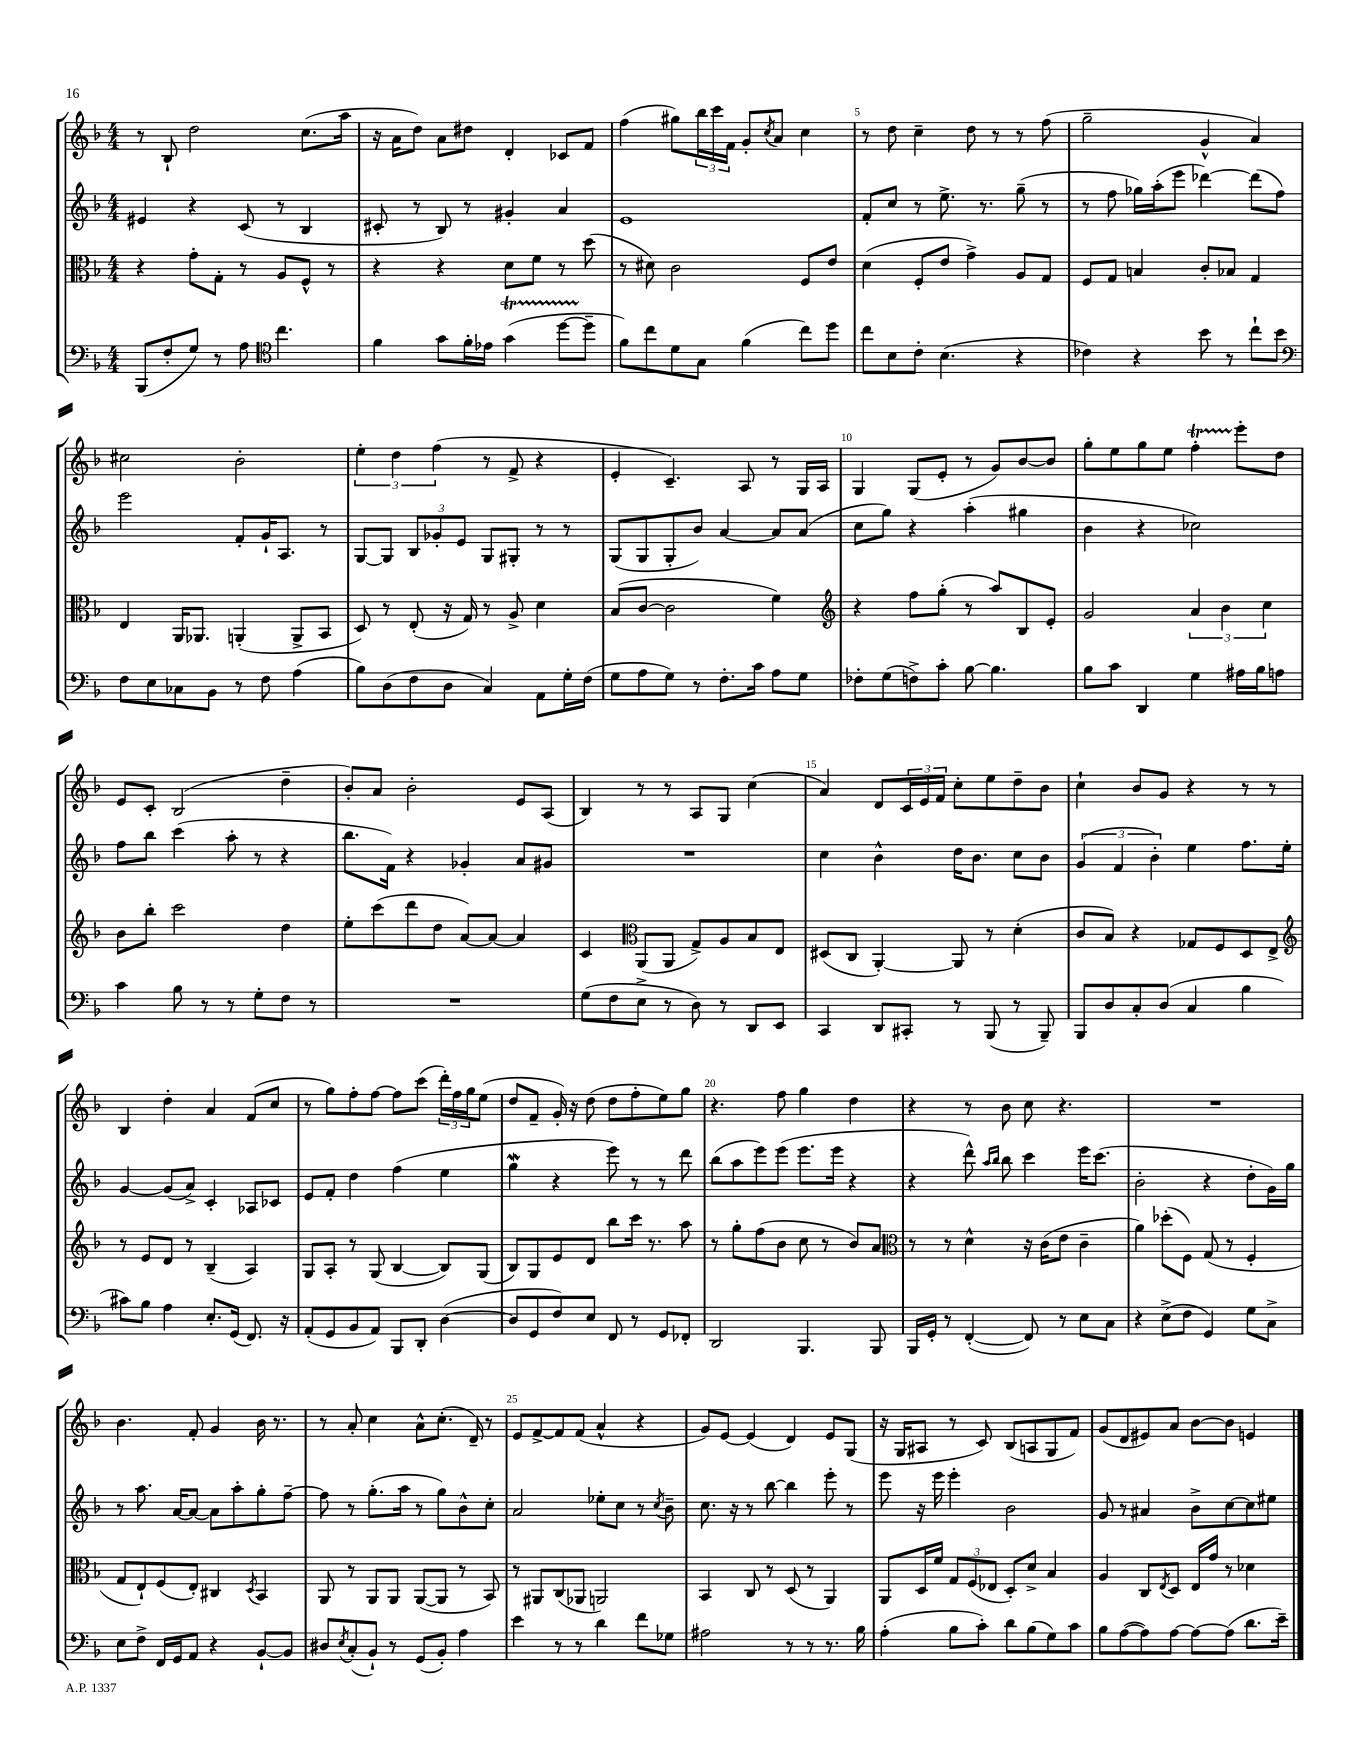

**kern	**kern	**kern	**kern
*staff4	*staff3	*staff2	*staff1
*clefF4	*clefC3	*clefG2	*clefG2
*k[b-]	*k[b-]	*k[b-]	*k[b-]
*M4/4	*M4/4	*M4/4	*M4/4
(8BBB-	4r	4e#	8r
8F'	.	.	8B-`
8G)	8g'	4r	2dd
8r	8G'	.	.
8A	8r	(8c	.
*clefC4	*	*	*
4.cc	8A	8r	.
.	8F^^	4B-	(8.cc
.	8r	.	.
.	.	.	16aa
=	=	=	=
4f	4r	8c#'	16r
.	.	.	16a
.	.	8r	8dd)
8g	4r	8B-)	8a
16f'	.	8r	8dd#
16e-	.	.	.
(4g	8d	4g#'	4d'
.	8f	.	.
[8dd	8r	4a	8c-
8dd~]	(8dd	.	8f
=	=	=	=
8f)	8r	1e	(4ff
8cc	8d#)	.	.
8d	2c	.	8gg#)
8G	.	.	24bb-
.	.	.	24ccc
.	.	.	24f
(4f	.	.	8g'
.	.	.	8qcc
.	.	.	8a
8cc)	8F	.	4cc
8dd	8e	.	.
=	=	=	=
8cc	(4d	8f'	8r
8B-	.	8cc	8dd
8c'	8F'	8r	4cc~
(4.B-	8e	8.ee^	.
.	4g^)	.	8dd
.	.	8.r	.
.	.	.	8r
4r	8A	(8gg~	8r
.	8G	8r	(8ff
=	=	=	=
4c-)	8F	8r	2gg~
.	8G	8ff	.
4r	4B	16gg-)	.
.	.	(16aa'	.
.	.	8eee	.
8b-	8c'	[4ddd-)	4g^^
8r	8B-	.	.
8cc`	4G	(8ddd-]	4a)
8b-	.	8ff)	.
=	=	=	=
*clefF4	*	*	*
8F	4E	2eee	2cc#
8E	.	.	.
8C-	16AA	.	.
.	8.AA-	.	.
8BB-	.	.	.
8r	(4AA'	8f'	2b-'
8F	.	16g`	.
.	.	8.A	.
(4A	8AA^	.	.
.	8BB-	8r	.
=	=	=	=
8B-)	8D)	[8G	6ee'
(8D	8r	8G]	.
.	.	.	6dd
8F	(8E'	12B-	.
.	.	12g-'	(6ff
8D	16r	.	.
.	.	12e	.
.	16G)	.	.
4C)	8r	8G	8r
.	8A^	8G#'	8f^
8AA	4d	8r	4r
16G'	.	8r	.
(16F	.	.	.
=	=	=	=
8G	(8B-	(8G	4e'
8A	[8c	8G	.
8G)	2c]	8G'	4.c~)
8r	.	8b-)	.
8.F'	.	[4a	.
.	.	.	8A
16c	.	.	.
8A	4f)	8a]	8r
8G	.	(8a	16G
.	.	.	16A
=	=	=	=
*	*clefG2	*	*
8F-'	4r	8cc	4G
(8G	.	8gg)	.
8F^)	8ff	4r	(8G
8c'	(8gg'	.	8e'
[8B-	8r	(4aa'	8r
4.B-]	8aa)	.	8g)
.	8B-	4gg#	[8b-
.	8e'	.	8b-]
=	=	=	=
8B-	2g	4b-	8gg'
8c	.	.	8ee
4DD	.	4r	8gg
.	.	.	8ee
4G	6a	2cc-)	4ff'
.	6b-	.	.
16A#	.	.	8eee'
16B-	.	.	.
.	6cc	.	.
8A	.	.	8dd
=	=	=	=
4c	8b-	8ff	8e
.	8bb-'	8bb-	8c'
8B-	2ccc	(4ccc	(2B-
8r	.	.	.
8r	.	8aa'	.
8G'	.	8r	.
8F	4dd	4r	4dd~
8r	.	.	.
=	=	=	=
1r	8ee'	8.bb-	8b-')
.	(8ccc	.	8a
.	.	16f)	.
.	8ddd	4r	2b-'
.	8dd	.	.
.	[8a)	4g-'	.
.	8a_	.	.
.	4a]	8a	8e
.	.	8g#	(8A
=	=	=	=
(8G	4c	1r	4B-)
8F	.	.	.
*	*clefC3	*	*
8E^	(8AA	.	8r
8r	8AA	.	8r
8D)	8G^)	.	8A
8r	8A	.	8G
8DD	8B-	.	(4cc
8EE	8E	.	.
=	=	=	=
4CC	(8D#	4cc	4a)
.	8C	.	.
8DD	[4AA')	4b-^^	8d
8CC#'	.	.	24c
.	.	.	24e
.	.	.	24f
8r	8AA]	16dd	8cc'
.	.	8.b-	.
(8BBB-	8r	.	8ee
8r	(4d'	8cc	8dd~
8BBB-~)	.	8b-	8b-
=	=	=	=
8BBB-	8c	(6g	4cc`
8D	8B-)	.	.
.	.	6f	.
8C'	4r	.	8b-
.	.	6b-')	.
(8D	.	.	8g
4C	8G-	4ee	4r
.	8F	.	.
4B-	8D	8.ff	8r
.	8E^	.	8r
.	.	16ee'	.
=	=	=	=
*	*clefG2	*	*
8c#)	8r	[4g	4B-
8B-	8e	.	.
4A	8d	(8g]	4dd'
.	8r	8a^)	.
8.E'	(4B-~	4c'	4a
(16GG	.	.	.
8.FF)	4A)	8A-	(8f
.	.	8c-	8cc
16r	.	.	.
=	=	=	=
(8AA'	8G	8e	8r
8GG	8A'	8f'	8gg)
8BB-	8r	4dd	8ff'
8AA)	(8G	.	[8ff
8BBB-	[4B-	(4ff	8ff]
8DD'	.	.	(8ccc
([4D	8B-])	4ee	24ddd')
.	.	.	24ff
.	.	.	24gg
.	(8G	.	(8ee
=	=	=	=
8D]	8B-)	4gg	8dd
8GG	8G	.	8f~
8F)	8e	4r	16g')
.	.	.	16r
8E	8d	.	(8dd
8FF	8bb-	8eee)	8dd
8r	16ccc	8r	8ff'
.	8.r	.	.
8GG	.	8r	8ee)
8FF-'	8aa	8ddd	8gg
=	=	=	=
2DD	8r	(8bb-	4.r
.	8gg'	8aa	.
.	(8ff	8eee)	.
.	8b-	(8eee	8ff
4.BBB-	8cc	8.eee	4gg
.	8r	.	.
.	.	16eee	.
.	8b-)	4r	4dd
8BBB-	8a	.	.
=	=	=	=
*	*clefC3	*	*
16BBB-	8r	4r	4r
16GG'	.	.	.
8r	8r	.	.
([4FF'	4d^^	8ddd^^)	8r
.	.	16qqaa	.
.	.	16qqbb-	.
.	.	8bb-	8b-
8FF])	16r	4ccc	8cc
.	(16c	.	.
8r	8e	.	4.r
8E	4c~	16eee	.
.	.	(8.ccc	.
8C	.	.	.
=	=	=	=
4r	4a)	2b-'	1r
(8E^	(8dd-'	.	.
8F	8F)	.	.
4GG)	(8G	4r	.
.	8r	.	.
8G	4F'	8dd'	.
8C^	.	16g)	.
.	.	16gg	.
=	=	=	=
8E	8G	8r	4.b-
8F^	8E`)	8.aa	.
16FF	(8F	.	.
16GG	.	[16a	.
8AA	8E')	8a_	8f'
4r	4C#	8a]	4g
.	.	8aa'	.
.	8qD	.	.
[8BB-`	4BB-	8gg'	16b-
.	.	.	8.r
8BB-]	.	[8ff~	.
=	=	=	=
8D#	8AA	8ff]	8r
8qE	.	.	.
(8C'	8r	8r	8a'
8BB-`)	8AA	(8.gg'	4cc
8r	8AA	.	.
.	.	16aa	.
(8GG	([8AA	8r	8a^^
8BB-')	8AA]	8gg)	(8.cc'
4A	8r	8b-^^	.
.	.	.	16d~)
.	8BB-)	8cc'	8r
=	=	=	=
4e	8r	2a	8e
.	8AA#	.	[8f^
8r	(8C	.	8f]
8r	8AA-	.	(8f
4d	2AA)	8ee-'	4a^^
.	.	8cc	.
8f	.	8r	4r
.	.	8qcc	.
8G-	.	8b-~	.
=	=	=	=
2A#	4BB-	8.cc	8g)
.	.	.	[8e
.	.	16r	.
.	8C	8r	(4e]
.	8r	[8bb-	.
8r	(8D	4bb-]	4d)
8r	8r	.	.
8.r	4AA)	8eee'	8e
.	.	8r	(8G
16B-	.	.	.
=	=	=	=
(4A'	8AA	8eee	16r
.	.	.	16G
.	16D	16r	8A#
.	16f	16eee	.
8B-	12G	4eee'	8r
.	(12F	.	.
8c')	.	.	8c)
.	12E-	.	.
8d	8D')	2b-	(8B-
(8B-	8d^	.	8A
8G)	4B-	.	8G
8c	.	.	8f)
=	=	=	=
8B-	4A	8g	(8g
([8A	.	8r	8d
8A])	8C	4a#	8e#)
.	8qE	.	.
[8A	8D	.	8a
8A_	16E	8b-^	[8b-
.	16g	.	.
(8A]	8r	[8cc	8b-]
8.d	4d-	8cc]	4e
.	.	8ee#	.
16e~)	.	.	.
==	==	==	==
*-	*-	*-	*-
